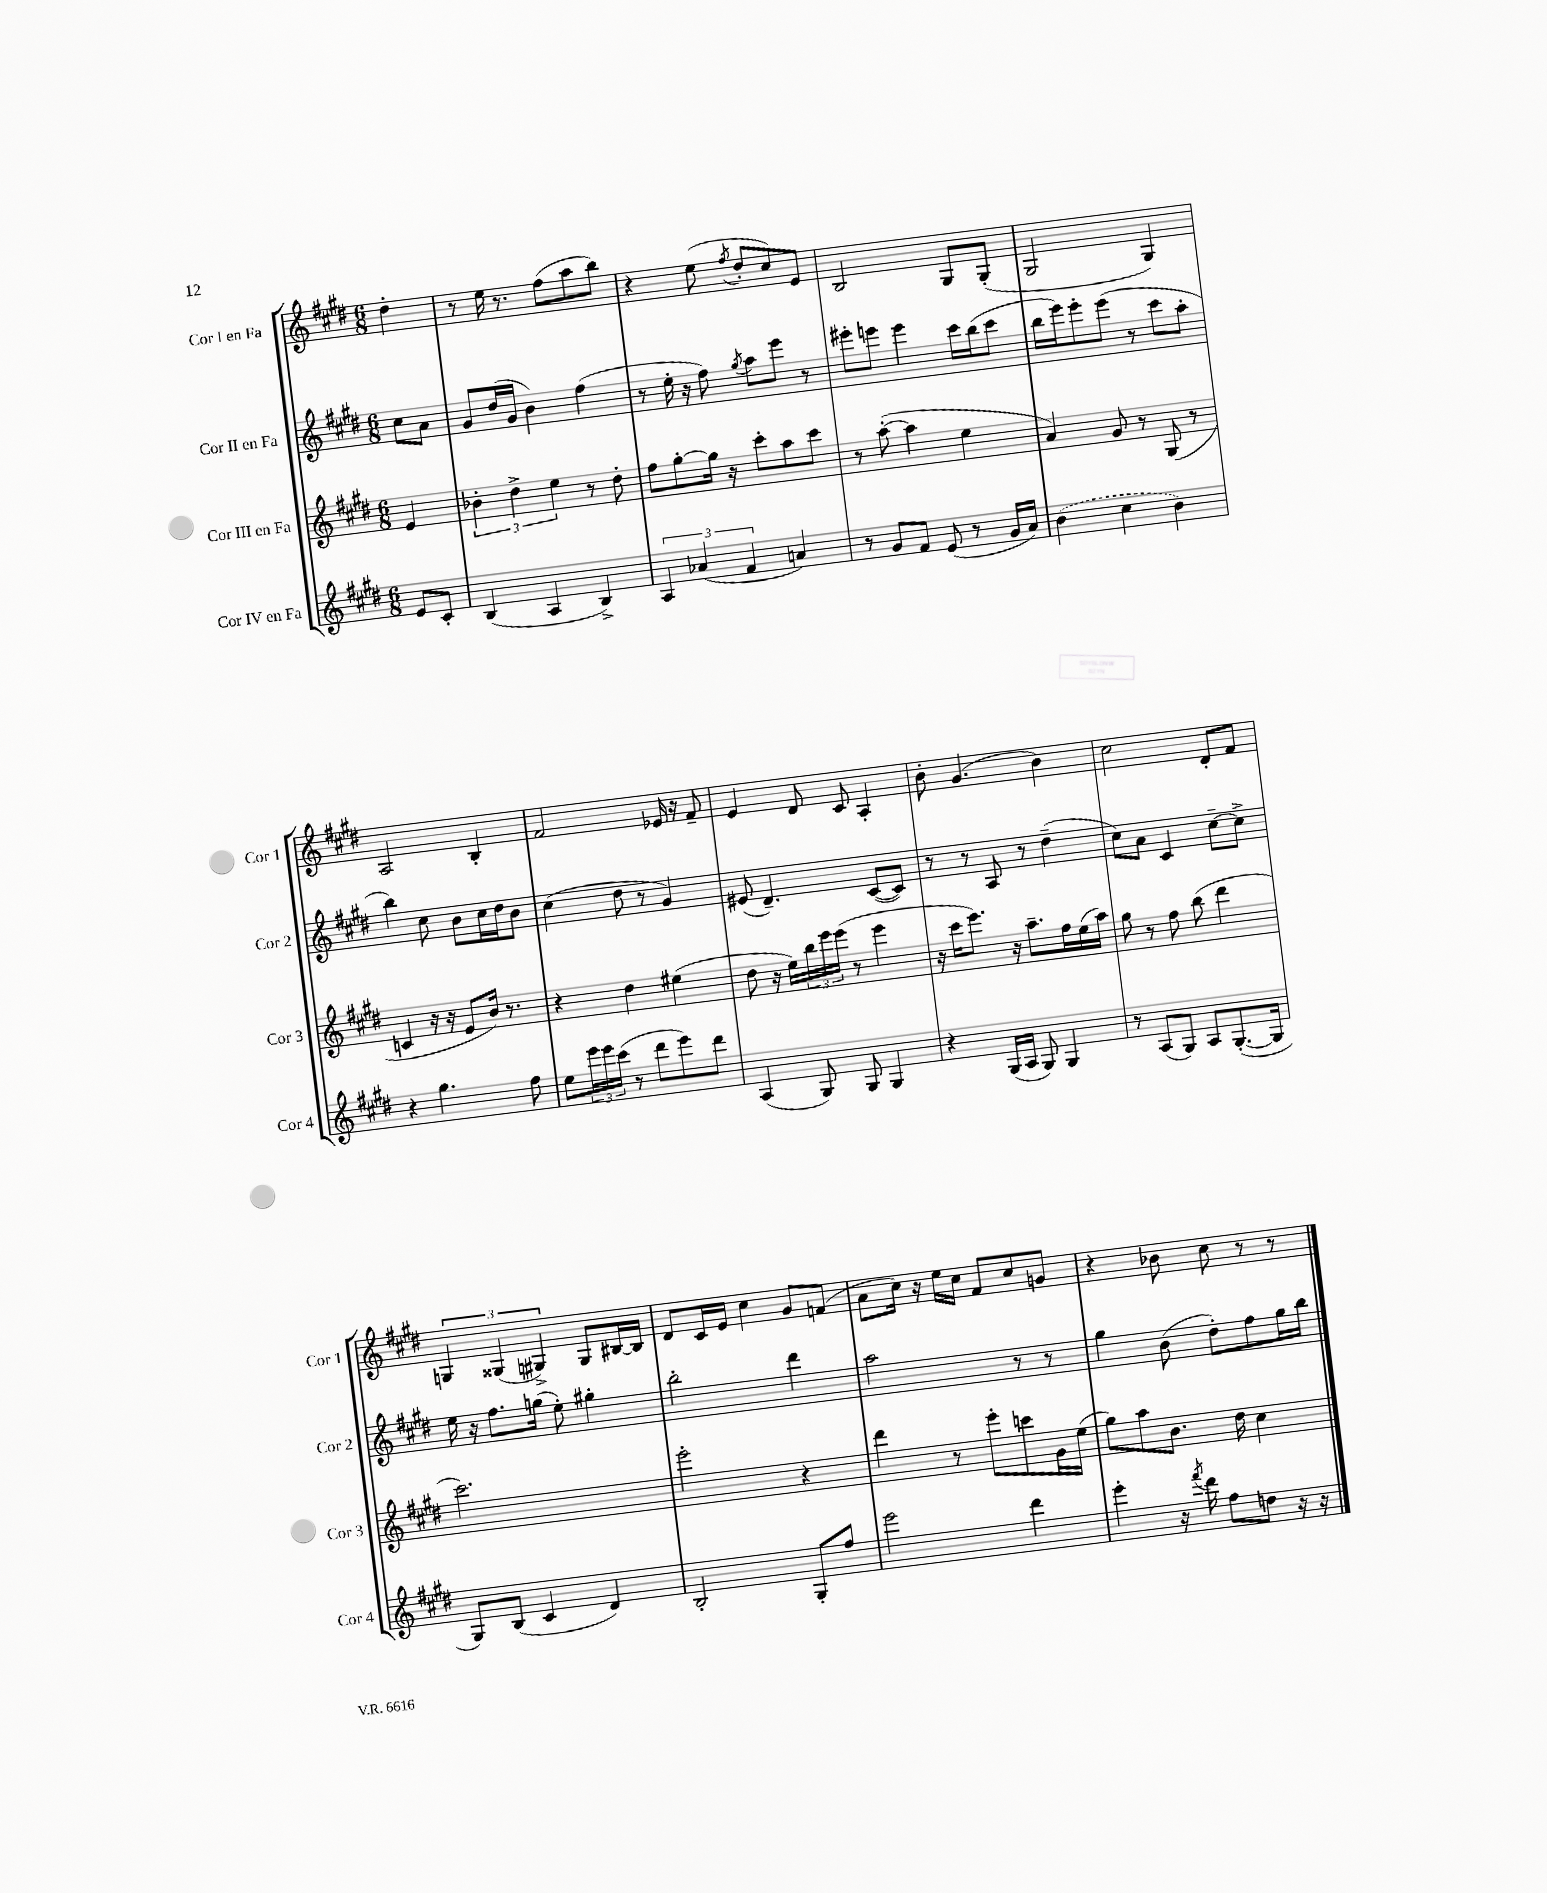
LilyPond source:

<<
\new StaffGroup <<
\new Staff = "s0" \with { instrumentName = "Cor I en Fa" shortInstrumentName = "Cor 1" } {
    \clef treble \key e \major \numericTimeSignature \time 6/8 \partial 4
    dis''4-. |
    r8 e''16 r8. fis''8( a''8 b''8) |
    r4 e''8( \acciaccatura { fis''8 } dis''8-. cis''8) e'8 |
    b2 gis8 gis8-.( |
    gis2 gis4) |
    a2 b4-. |
    fis'2 ees'16 r16 fis'8-- |
    e'4 dis'8 cis'8 a4-. |
    b'8-. gis'4.( b'4) |
    cis''2 dis'8-. fis'8 |
    \tuplet 3/2 { g4 gisis4( gis4->) } gis8 bis16~ bis16 |
    dis'8 cis'16 e'16 cis''4 gis'8 f'8( |
    a'8 cis''16) r16 e''16 cis''16 fis'8 cis''8 g'8 |
    r4 bes'8 cis''8 r8 r8 \bar "|." |
}
\new Staff = "s1" \with { instrumentName = "Cor II en Fa" shortInstrumentName = "Cor 2" } {
    \clef treble \key e \major \numericTimeSignature \time 6/8 \partial 4
    cis''8 a'8 |
    gis'8 dis''16( gis'16 b'4) fis''4( |
    r8 e''16-. r16 fis''8) \acciaccatura { gis''8 } a''8 e'''8 r8 |
    eis'''8-. e'''8 e'''4 cis'''16 b''16( cis'''8 |
    b''16 e'''16) e'''8-. e'''8( r8 cis'''8 a''8-. |
    b''4) cis''8 b'8 cis''16 dis''16 b'8 |
    cis''4( dis''8 r8 gis'4) |
    eis'8( dis'4.--) cis'8~( cis'8) |
    r8 r8 a8 r8 dis''4--( |
    cis''8) a'8 cis'4 cis''8~-- cis''8-> |
    e''16 r16 fis''8. g''16( e''8-.) gis''4-. |
    b''2-. dis'''4 |
    a''2 r8 r8 |
    gis''4 b'8( dis''8-.) fis''8 gis''16 b''16 \bar "|." |
}
\new Staff = "s2" \with { instrumentName = "Cor III en Fa" shortInstrumentName = "Cor 3" } {
    \clef treble \key e \major \numericTimeSignature \time 6/8 \partial 4
    e'4 |
    \tuplet 3/2 { bes'4-. dis''4-> e''4 } r8 dis''8-. |
    fis''8 gis''8~-. gis''16 r16 cis'''8-. a''8 cis'''8 |
    r8 a''8~-.( a''4 e''4 |
    a'4) gis'8 r8 gis8( r8 |
    c'4 r16 r16 e'8 b'16) r8. |
    r4 dis''4 eis''4( |
    dis''8 r16 e''16) \tuplet 3/2 { b''16 e'''16 e'''16( } r8 e'''4 |
    r16 cis'''16 e'''8.) r16 a''8.-- fis''16 e''16( a''16) |
    gis''8 r8 fis''8 b''8( dis'''4 |
    cis'''2.) |
    e'''2-. r4 |
    dis'''4 r8 e'''8-. c'''8 gis'16 e''16( |
    gis''8) a''8 b'8. dis''16 cis''4 \bar "|." |
}
\new Staff = "s3" \with { instrumentName = "Cor IV en Fa" shortInstrumentName = "Cor 4" } {
    \clef treble \key e \major \numericTimeSignature \time 6/8 \partial 4
    e'8 cis'8-. |
    b4( a4 b4->) |
    \tuplet 3/2 { a4 aes'4( fis'4 } a'4) |
    r8 gis'8 fis'8 e'8( r8 gis'16 a'16) |
    \once \slurDashed b'4( cis''4 b'4) |
    r4 gis''4. fis''8 |
    e''8 \tuplet 3/2 { e'''16 e'''16 cis'''16( } r8 dis'''8 e'''8) dis'''8 |
    a4( gis8) gis8 gis4 |
    r4 gis16( a16 gis8) gis4 |
    r8 a8( gis8) a8 gis8.~-.( gis16 |
    gis8) b8( cis'4 dis'4) |
    b2-. gis8-. fis''8 |
    e'''2 dis'''4 |
    e'''4-. r16 \acciaccatura { fis'''8 } dis'''16 fis''8 d''8 r16 r16 \bar "|." |
}
>>
>>
\layout { \context { \Score \remove "Bar_number_engraver" } }
